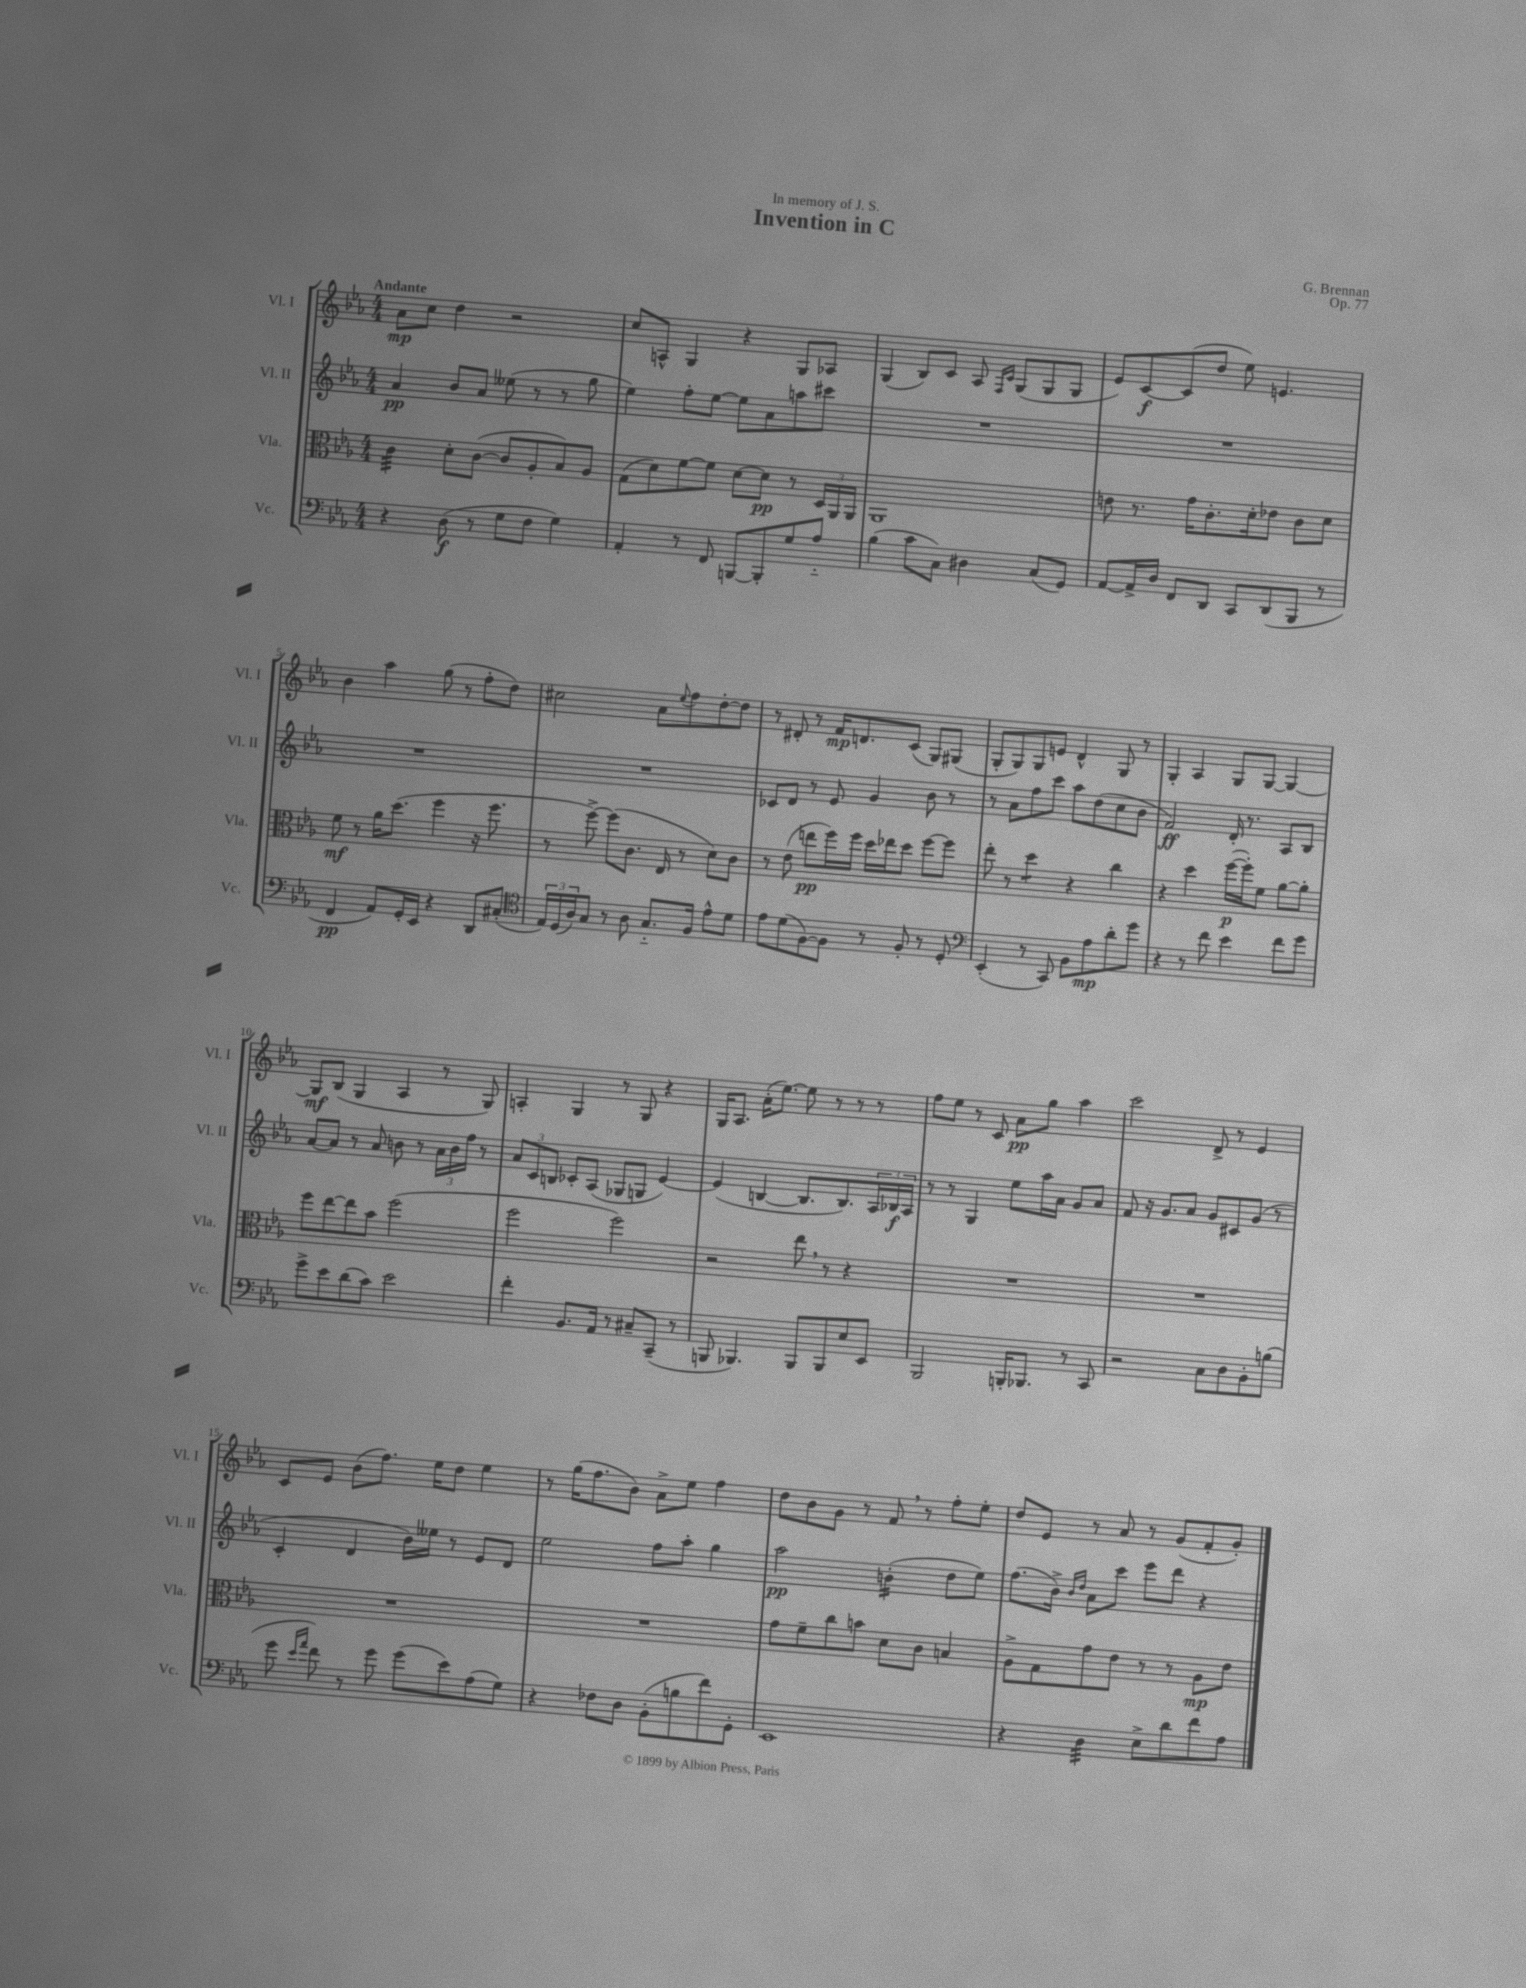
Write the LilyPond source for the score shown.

\header { title = "Invention in C" composer = "G. Brennan" dedication = "In memory of J. S." opus = "Op. 77" }
<<
\new StaffGroup <<
\new Staff = "s0" \with { instrumentName = "Vl. I" shortInstrumentName = "Vl. I" } {
    \clef treble \key ees \major \numericTimeSignature \time 4/4 \tempo "Andante"
    aes'8\mp c''8 d''4 r2 |
    c''8 a8-^ g4 r4 g8 aes8 |
    g4( bes8) c'8 aes8 \grace { f16 c'16 } g8( g8 g8 |
    ees'8) c'8~\f c'8( d''8 ees''8) e'4. |
    bes'4 aes''4 g''8( r8 f''8-. d''8) |
    cis''2 aes'8 \appoggiatura { ees''8 } f''8 d''8~-. d''8 |
    r8 dis'8-. r8 f'16\mp d'8. c'8( g8) gis8( |
    g8-. g8) g8 e'8 d'4-^ g8 r8 |
    g4-. aes4 g8 g8~ g4~ |
    g8\mf bes8( g4 aes4 r8 g8) |
    a4-. g4 r8 g8 r4 |
    g16 aes8. aes'16-.( ees''8.~) ees''8 r8 r8 r8 |
    f''8 ees''8 r8 c'8 aes'8\pp g''8 aes''4 |
    c'''2 d'8-> r8 ees'4 |
    c'8 ees'8 bes'8( f''8.) ees''16 d''8 ees''4 |
    r8 g''16( f''8. bes'8) aes'8-> ees''8 f''4 |
    d''8 bes'8 g'8 r8 f'8 \breathe r8 f''8-. ees''8-. |
    d''8 ees'8 r8 aes'8 r8 g'8( f'8-. g'8-.) \bar "|." |
}
\new Staff = "s1" \with { instrumentName = "Vl. II" shortInstrumentName = "Vl. II" } {
    \clef treble \key ees \major \numericTimeSignature \time 4/4
    aes'4\pp bes'8 aes'8 eeses''8( r8 r8 g''8 |
    ees''4) f''8-. ees''8~ ees''8 aes'8 a''8 cis'''8 |
    R1 |
    R1 |
    R1 |
    R1 |
    ces'8 d'8 r8 ees'8 g'4 bes'8 r8 |
    r8 aes'8 f''8 c'''8 aes''8 d''8( c''8 bes'8 |
    f'2\ff) d'16-. r8. aes8 bes8 |
    aes'8~ aes'8 r8 aes'8 b'8 r8 \tuplet 3/2 { aes'16 b'16 f''16 } r8 |
    \tuplet 3/2 { aes'8 c'8 b8 } ces'8-. aes8( ges8 g8 ees'4~) |
    ees'4( b4~ b8. b8.) \tuplet 3/2 { aes16 bes16\f aes16 } |
    r8 r8 g4 ees''8 aes''16 aes'16 g'8 aes'8 |
    f'8 r16 g'8. aes'8 g'8 cis'8 g'8( r8 |
    c'4-. d'4 bes'16) eeses''16 r8 ees'8 d'8 |
    ees''2 f''8 aes''8-. g''4 |
    aes''2\pp b'4:16-.( d''8 ees''8) |
    f''8.( bes'16->) \grace { bes'16 d''16 } aes'8 c'''8 ees'''8 d'''8 r4 \bar "|." |
}
\new Staff = "s2" \with { instrumentName = "Vla." shortInstrumentName = "Vla." } {
    \clef alto \key ees \major \numericTimeSignature \time 4/4
    c'4:32 d'8-. c'8~( c'8 aes8-. bes8) aes8 |
    g8( d'8) f'8~ f'8 d'8~ d'8\pp r8 \tuplet 3/2 { d16 aes,16 aes,16 } |
    aes,1 |
    e'8 r8. g'16 c'8.-. d'16-. ees'8 c'8 d'8 |
    f'8\mf r8 aes'16 d''8.( f''4 r16 f''8. |
    r8 f''8~->) f''8( c'8. ees16 r8 d'8) c'8 |
    r8 ees'8( e''8\pp f''16) f''16 d''16 ees''16 d''8 f''8~ f''8 |
    ees''8-. r8 d''4:8 r4 c''4 |
    r4 d''4 f''16~\p( f''16-.) f'8 aes'8~ aes'8-. |
    f''8 ees''8~ ees''8 bes'8 f''2( |
    f''2 f''2) |
    r2 ees''8 \breathe r8 r4 |
    R1 |
    R1 |
    R1 |
    R1 |
    g'8 f'8-- c''8 b'8 d'8 c'8 b4 |
    aes8-> g8 g'8 ees'8 r8 r8 aes8\mp ees'8 \bar "|." |
}
\new Staff = "s3" \with { instrumentName = "Vc." shortInstrumentName = "Vc." } {
    \clef bass \key ees \major \numericTimeSignature \time 4/4
    r4 d8\f( r8 g8 f8 g4) |
    aes,4-. r8 f,8 b,,8~ b,,8-. g8 aes8-_ |
    bes4( c'8 c8) dis4 c8( g,8) |
    aes,8~ aes,16-> d16 f,8 d,8 c,8 d,8( bes,,8 r8 |
    f,4\pp aes,8) g,16-. ees,16 r4 d,8 cis8-.( |
    \clef tenor \tuplet 3/2 { ees16) d16( aes16) } g8 r8 aes8 g8.-_ f16 ees'8-^ d'8 |
    ees'8 d'8( f8~) f8 r8 f8-. r8 d8-. |
    \clef bass ees,4-.( r8 c,8) bes,8 aes8\mp d'8-. g'8 |
    r4 r8 f'8 ees'4 f'8 g'8 |
    g'8-> ees'8 d'8( c'8) ees'2 |
    f'4-. bes,8. aes,16 r8 cis8-- c,8--( r8 |
    b,,8 bes,,4.) bes,,8 bes,,8 ees8 ees,8 |
    bes,,2 b,,16-. bes,,8. r8 c,8 |
    r2 c8 d8 bes,8-. b8( |
    g'8 \grace { ees'16 aes'16 } f'8) r8 g'8 g'8( ees'8) aes8( g8) |
    r4 fes8 d8 bes,8-.( b8 f'8) g,8-. |
    ees,1 |
    r4 d4:32 ees8-> d'8 f'8 aes8 \bar "|." |
}
>>
>>
